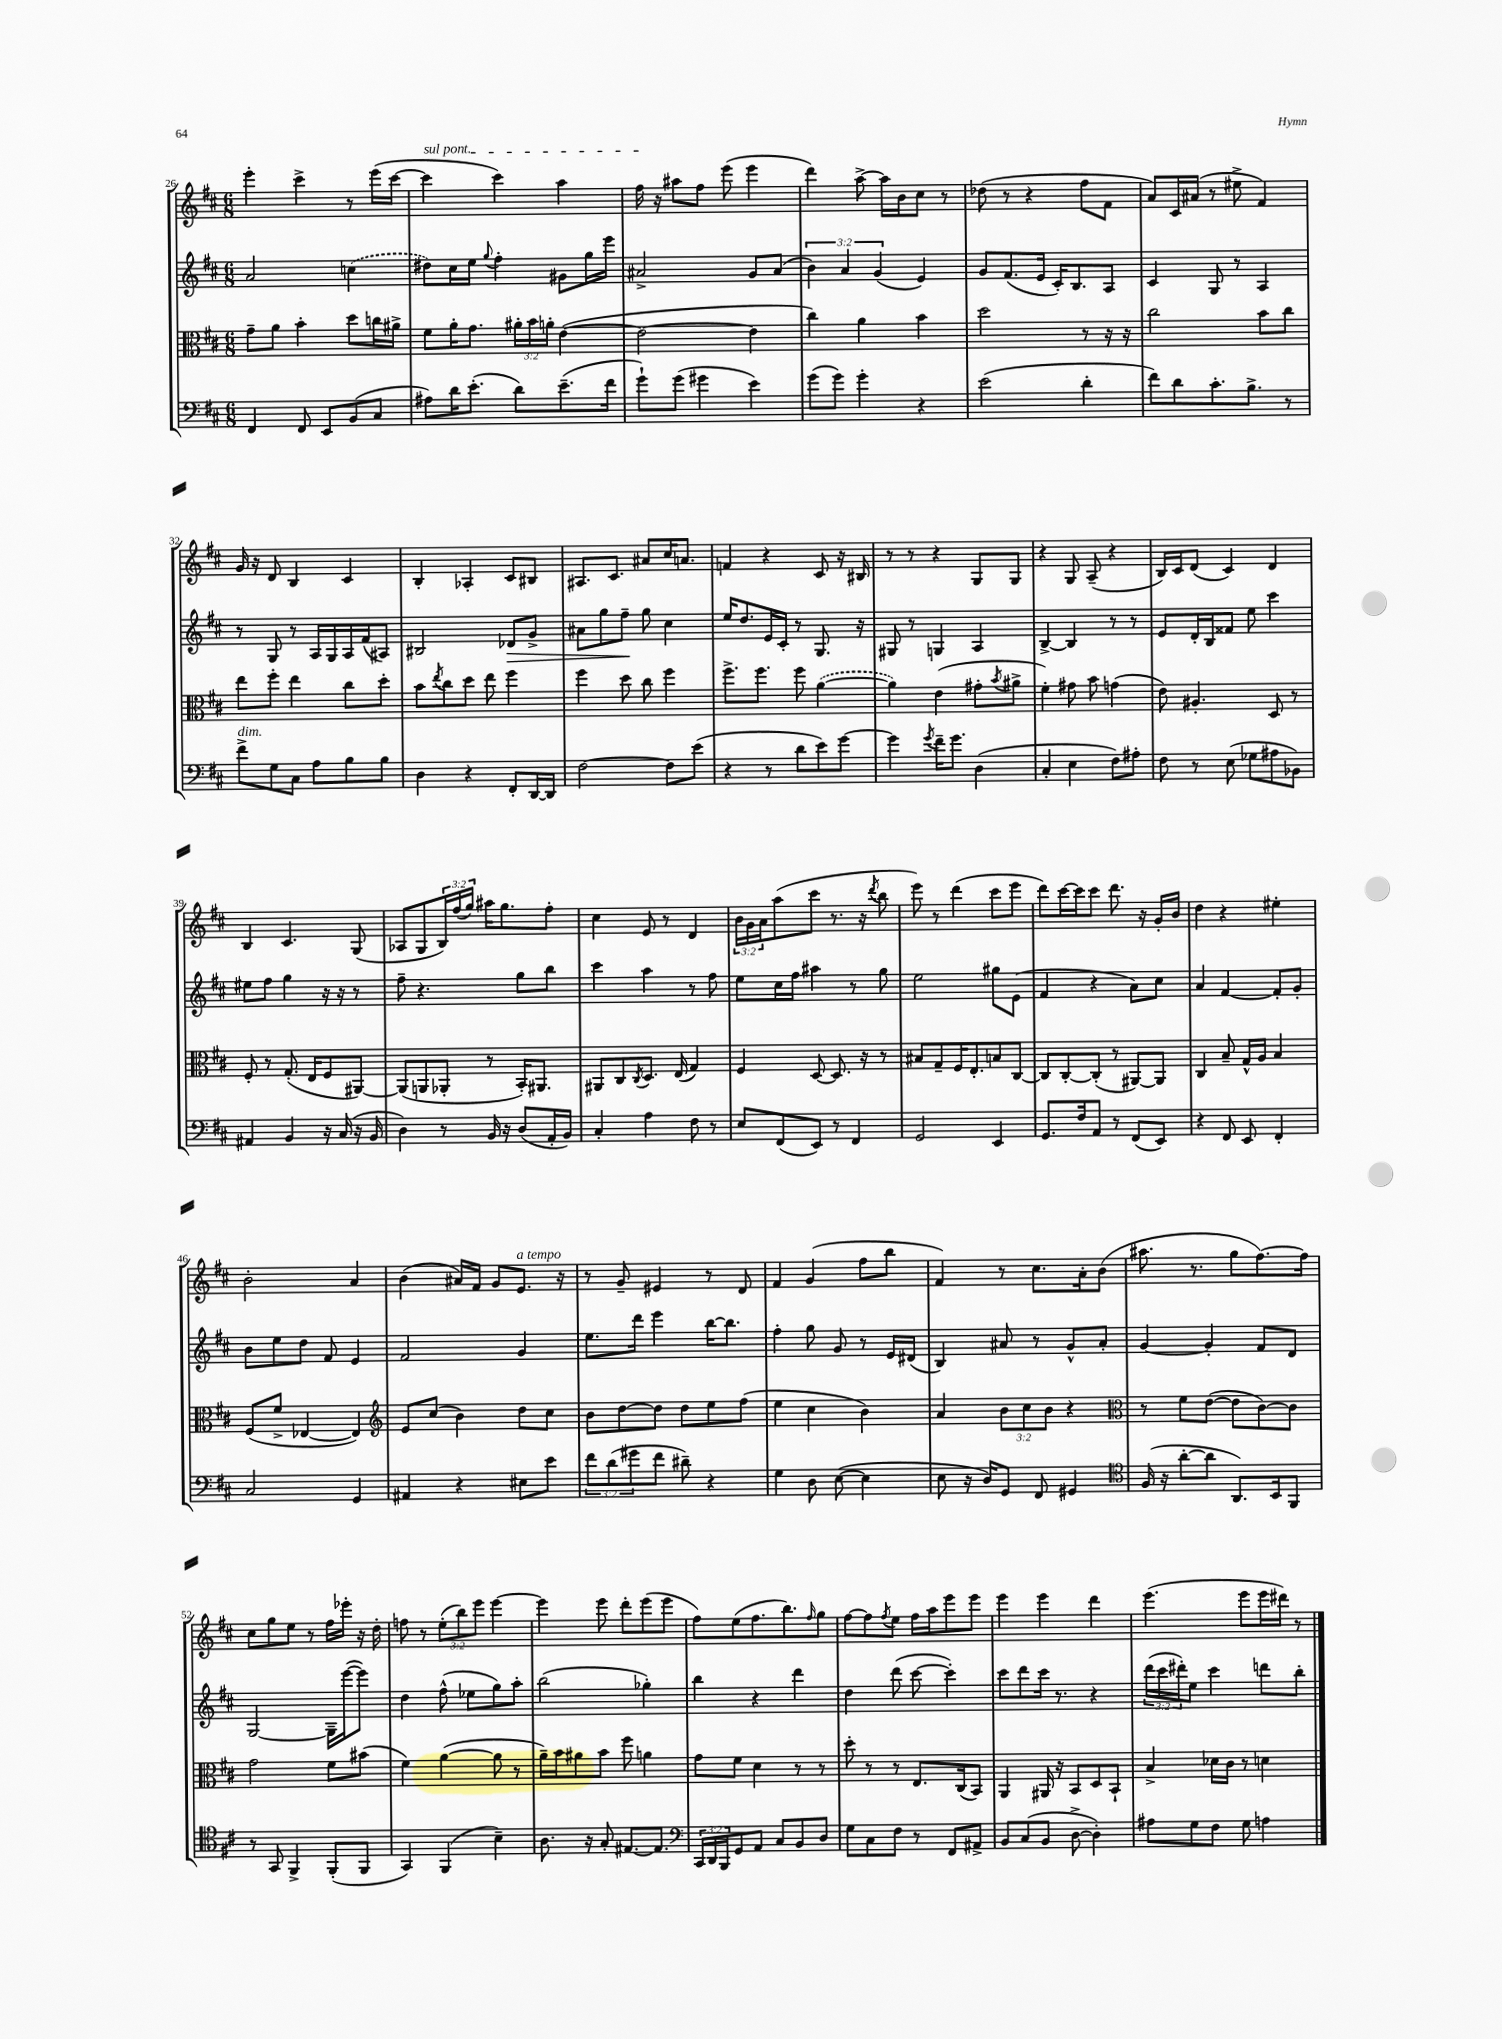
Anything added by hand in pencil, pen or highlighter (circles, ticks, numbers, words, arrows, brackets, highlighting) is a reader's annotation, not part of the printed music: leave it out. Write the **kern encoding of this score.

**kern	**kern	**kern	**dynam	**kern
*part4	*part3	*part2	*part2	*part1
*staff4	*staff3	*staff2	*staff2	*staff1
*clefF4	*clefC3	*clefG2	*	*clefG2
*k[f#c#]	*k[f#c#]	*k[f#c#]	*	*k[f#c#]
*M6/8	*M6/8	*M6/8	*	*M6/8
=26	=26	=26	=26	=26
4FF#/	8g~\L	2a/	.	4eee'\
.	8a\J	.	.	.
8FF#/	4b'\	.	.	4ccc#^\
8EE/L	.	.	.	.
(8BB/	8dd\L	(4ccn\	.	8r
8C#/J	16ccn\L	.	.	(16eee\LL
.	16a#X^\JJ	.	.	[16ccc#\JJ
=27	=27	=27	=27	=27
!	!	!	!	!LO:TX:a:i:t=sul pont.
8A#X\L)	8f#\L	8dd#X\L)	.	4ccc#\]
16d\K	16a'\K	16cc#\L	.	.
(8.e'\J	8.g\J	16ee\JJ	.	.
.	.	8qqgg/	.	.
.	.	4ff#'\	.	4ccc#\)
8d\L)	24a#X'\LL	.	.	.
.	24b\	.	.	.
.	24an'\JJ	.	.	.
(8.e~\	([4e\	8g#X\L	.	4aa\
.	.	16gg\L	.	.
16f#\Jk	.	16eee\JJ	.	.
=28	=28	=28	=28	=28
8g`\L)	2e\_	2a#X^/	.	16ff#\
.	.	.	.	16r
(8g\J	.	.	.	8aa#X\L
4g#X\	.	.	.	8ff#\J
.	.	.	.	(8eee\
4e\)	4e\]	8g/L	.	4eee\
.	.	(8a#/J	.	.
=29	=29	=29	=29	=29
(8g\L	4cc#\)	6b\)	.	4ddd\)
8g\J)	.	.	.	.
.	.	6a/	.	.
4g'\	4a\	.	.	[8aa^\
.	.	(6g/	.	.
.	.	.	.	16aa\LL]
.	.	.	.	16b\J
4r	4b\	4e/)	.	8cc#\J
.	.	.	.	8r
=30	=30	=30	=30	=30
(2e\	2dd\	8g/L	.	(8dd-X\
.	.	(8.f#/	.	8r
.	.	.	.	4r
.	.	16e/Jk	.	.
.	.	16c#'/KL)	.	.
.	.	8.B/	.	.
4d'\	8r	.	.	8ff#\L
.	16r	8A/J	.	8f#\J
.	16r	.	.	.
=31	=31	=31	=31	=31
8f#\L)	2cc#\	4c#/	.	8a/L)
8d\	.	.	.	16c#/L
.	.	.	.	(16a#X/JJ
8.c#'\	.	8G/	.	8r
.	.	8r	.	8ee#X^\
8.B^\J	.	.	.	.
.	8b\L	4A/	.	4f#/)
8r	8cc#\J	.	.	.
!!LO:LB:g=z
=32	=32	=32	=32	=32
!LO:TX:a:i:t=dim.	!	!	!	!
8f#^\L	8ee\L	8r	.	16g/
.	.	.	.	16r
8G\	8ff#'\J	8G/	.	8d/
8C#\J	4ee\	8r	.	4B/
8A\L	.	16A/LL	.	.
.	.	16G/	.	.
8B\	8cc#\L	16A/	.	4c#/
.	.	(16f#/J	.	.
8B\J	8dd'\J	8A#X/J)	.	.
=33	=33	=33	=33	=33
4D\	8b\L	2B#X/	.	4B'/
.	8qee/	.	.	.
.	8cc#\	.	.	.
4r	8dd\J	.	.	4A-X'/
.	8ee\	.	.	.
!	!	!	!LO:HP:b	!
8FF#'/L	4ff#\	8d-X/L	>	8c#/L
[16DD/L	.	8g^/J	.	8B#X/J
16DD/JJ]	.	.	.	.
=34	=34	=34	=34	=34
[2F#\	4ff#\	8a#X\L	.	8.A#X/L
.	.	8gg\	.	.
.	.	.	.	8.c#/J
.	8dd\	8ff#~\J	.	.
.	8cc#\	8gg\	]	8a#X/L
8F#\L]	4ff#\	4cc#\	.	16cc#/K
.	.	.	.	8.an/J
(8e\J	.	.	.	.
=35	=35	=35	=35	=35
4r	8.ff#^\L	16ee/KL	.	4fn/
.	.	8.dd/	.	.
.	8.ff#\J	.	.	.
8r	.	16e/L	.	4r
.	.	16c#'/JJ	.	.
8d\L	8ff#\	8r	.	.
8e\)	([4a\	8.G/	.	8c#/
[8g\J	.	.	.	16r
.	.	16r	.	16B#X/
=36	=36	=36	=36	=36
4g\]	4a\])	8G#X/	.	8r
.	.	8r	.	8r
8qg/	.	.	.	.
16f#~\KL	(4e\	4Gn/	.	4r
8.g\J	.	.	.	.
(4D\	8g#X'\L	4A/	.	8G/L
.	8qb/	.	.	.
.	8a#X^\J	.	.	8G/J
=37	=37	=37	=37	=37
4C#'/	4f#'\)	[4B^/	.	4r
4E\	8g#X\	4B/]	.	8G/
.	8b\	.	.	(8A~/
8F#\L)	(4gn\	8r	.	4r
8A#X'\J	.	8r	.	.
=38	=38	=38	=38	=38
8F#\	8e\)	8e/L	.	16B/LL)
.	.	.	.	16c#/J
8r	4.A#X'/	16d'/L	.	(8d/J
.	.	16B/J	.	.
(8E\	.	8f##X/J	.	4c#/)
8G-X\L	.	8ee\	.	.
8A#X\	8D/	4ccc#\	.	4d/
8BB-X\J)	8r	.	.	.
!!LO:LB:g=z
=39	=39	=39	=39	=39
4AA#X/	8F#'/	8ee#X\L	.	4B/
.	8r	8ff#\J	.	.
4BB/	(8.G'/	4gg\	.	4.c#/
.	16E/KL	.	.	.
16r	8F#/	16r	.	.
(16C#/	.	16r	.	.
16r	[8AA#X/J)	8r	.	(8G/
16BB/	.	.	.	.
=40	=40	=40	=40	=40
4D\)	(8AA#/L]	8ff#~\	.	8A-X/L
.	8AAn/	4.r	.	8G/
8r	8AA-X'/J	.	.	24B/L)
.	.	.	.	(24ff#/
.	.	.	.	24gg/JJ)
16BB/	8r	.	.	16aa#X\KL
16r	.	.	.	8.gg\
(8D/L	16BB'/KL)	8gg\L	.	.
.	8.AA#X/J	.	.	.
16AA'/L	.	8bb\J	.	8ff#'\J
16BB/JJ)	.	.	.	.
=41	=41	=41	=41	=41
4C#'/	8AA#X/L	4ccc#\	.	4cc#\
.	8C#/	.	.	.
.	8qC#/	.	.	.
4A\	8.D/J	4aa\	.	8e/
.	.	.	.	8r
.	(16E/	.	.	.
8F#\	4G/)	8r	.	4d/
8r	.	8ff#\	.	.
=42	=42	=42	=42	=42
8E/L	4F#/	8ee\L	.	24b\LL
.	.	.	.	24g\
.	.	.	.	24a\J
(8FF#/	.	16cc#\L	.	(8aa\
.	.	16ff#\JJ	.	.
8EE/J)	[8D/	4aa#X\	.	8ccc#\J
8r	8.D/]	.	.	8.r
4FF#/	.	8r	.	.
.	16r	.	.	16r
.	.	.	.	8qddd/
.	8r	8gg\	.	8bb\
=43	=43	=43	=43	=43
2GG/	8B#X/L	2ee\	.	8eee\)
.	8G~/	.	.	8r
.	16F#/K	.	.	(4ddd\
.	8.E'/	.	.	.
4EE/	8Bn/	8gg#X\L	.	8ccc#\L
.	[8C#/J	(8e\J	.	8eee\J
=44	=44	=44	=44	=44
8.GG/L	8C#/L]	4f#/	.	8ddd\L)
.	[8C#'/	.	.	[16ccc#\L
16F#/k	.	.	.	16ccc#\J]
8AA/J	(8C#'/J]	4r	.	8ccc#\J
8r	8r	.	.	8.ddd\
(8FF#/L	[8AA#X/L)	8a\L)	.	.
.	.	.	.	16r
8EE/J)	8AA#/J]	8cc#\J	.	16g'/LL
.	.	.	.	16b/JJ
=45	=45	=45	=45	=45
4r	4C#/	4a/	.	4dd\
8FF#/	8B~/	[4f#/	.	4r
8EE/	16G^^/LL	.	.	.
.	16A/JJ	.	.	.
4FF#'/	4B/	8f#'/L]	.	4ee#X'\
.	.	8g'/J	.	.
!!LO:LB:g=z
=46	=46	=46	=46	=46
2C#/	(8F#/L	8b\L	.	2b'\
.	8f#^/J	8ee\	.	.
.	[4E-X/	8dd\J	.	.
.	.	8f#/	.	.
4GG/	4E-/])	4e/	.	4a/
=47	=47	=47	=47	=47
*	*clefG2	*	*	*
4AA#X/	8e/L	2f#/	.	(4b\
.	(8cc#/J	.	.	.
4r	4b\)	.	.	16a#X/LL)
.	.	.	.	16f#/JJ
.	.	.	.	8g/L
!	!	!	!	!LO:TX:a:i:t=a tempo
8E#X\L	8dd\L	4g/	.	8.e/J
8e\J	8cc#\J	.	.	.
.	.	.	.	16r
=48	=48	=48	=48	=48
12f#\L	8b\L	8.ee\L	.	8r
(12d\	.	.	.	.
.	[8dd\	.	.	8g~/
12g#X\	.	.	.	.
.	.	16ddd\Jk	.	.
8f#\J	8dd\J]	4eee\	.	4e#X/
8d#X~\)	8dd\L	.	.	.
4r	8ee\	[16bb\KL	.	8r
.	.	8.bb\J]	.	.
.	(8ff#\J	.	.	8d/
=49	=49	=49	=49	=49
4G\	4ee\	4ff#'\	.	4f#/
8D\	4cc#\	8gg\	.	(4g/
([8E\	.	8g/	.	.
4E\]	4b\)	8r	.	8ff#\L
.	.	16e/LL	.	8bb\J
.	.	(16d#X/JJ	.	.
=50	=50	=50	=50	=50
8E\	4a/	4B/)	.	4f#/)
16r	.	.	.	.
16D/KL)	.	.	.	.
8GG/J	12b\L	8a#X/	.	8r
.	12cc#\	.	.	.
8FF#/	.	8r	.	8.cc#\L
.	12b\J	.	.	.
4GG#X/	4r	8g^^/L	.	.
.	.	.	.	16a'\k
.	.	8a#'/J	.	(8b\J
=51	=51	=51	=51	=51
*clefC4	*clefC3	*	*	*
(16F#/	8r	[4g/	.	8.aa#X\
16r	.	.	.	.
[8a'\L	8f#\L	.	.	.
.	.	.	.	8.r
8a\J]	([8e\J	4g'/]	.	.
8.AA/L)	8e\L]	.	.	8gg\L
.	[8c#\)	8f#/L	.	[8.ff#\)
16BB/k	.	.	.	.
8FF#/J	8c#\J]	8d/J	.	.
.	.	.	.	16ff#\Jk]
!!LO:LB:g=z
=52	=52	=52	=52	=52
8r	2g\	[2G/	.	8cc#\L
8GG/	.	.	.	8gg\
4FF#^/	.	.	.	8ee\J
.	.	.	.	8r
(8FF#'/L	8f#\L	16G~\LL]	.	16ff#\LL
.	.	([16eee\J	.	16eee-X'\JJ
8FF#/J	(8b#X\J	8eee\J])	.	16r
.	.	.	.	16dd'\
=53	=53	=53	=53	=53
4GG/)	4f#\)	4dd\	.	8ffn\
.	.	.	.	8r
(4FF#/	([4a\	(8ff#^^\	.	(12ee'\L
.	.	.	.	12bb\)
.	.	8ee-X\L	.	.
.	.	.	.	12eee\J
4B~\)	8a\]	8gg\)	.	[4eee\
.	8r	8aa'\J	.	.
=54	=54	=54	=54	=54
8.A\	16a~\LL)	(2bb\	.	4eee\]
.	16b\J	.	.	.
.	8a#X\	.	.	.
16r	.	.	.	.
8G'/	8b\J	.	.	8eee\
[8.E#X/L	8ff#\	.	.	8ddd'\L
.	4an\	4gg-X'\)	.	(8eee\
8.E#/J]	.	.	.	.
.	.	.	.	8eee\J
=55	=55	=55	=55	=55
*clefF4	*	*	*	*
24CC#/LL	8g\L	4bb\	.	8ff#\L)
24DD/	.	.	.	.
24BBB/J	.	.	.	.
8GG/	8f#\J	.	.	(8ee\
8AA/J	4d\	4r	.	8.ff#\
8C#/L	.	.	.	.
.	.	.	.	8.bb\)
8BB/	8r	4ddd\	.	.
.	.	.	.	16qqff#/
8D/J	8r	.	.	8gg\J
=56	=56	=56	=56	=56
8G\L	8dd'\	4dd\	.	[8ff#\L
8C#\	8r	.	.	8ff#\]
.	.	.	.	8qff#/
8F#\J	8r	(8ddd\	.	8ee\J
8r	8.E/L	[8ccc#\	.	16ff#\LL
.	.	.	.	16aa\J
8FF#/L	.	4ccc#'\])	.	8eee\
.	(16C#/k	.	.	.
8AA#X^/J	8BB/J)	.	.	8eee\J
=57	=57	=57	=57	=57
8BB/L	4AA/	8ccc#\L	.	4eee\
(8C#/	.	8ddd\	.	.
8BB/J	16AA#X/	16ccc#\Jk	.	4eee\
.	16r	8.r	.	.
[8D^\	8BB/L	.	.	.
4D'\])	8D/	4r	.	4ddd\
.	8BB`/J	.	.	.
=58	=58	=58	=58	=58
8A#X\L	4B^/	(24ddd\LL	.	(4.eee\
.	.	24ccc#\	.	.
.	.	24ddd#X'\J)	.	.
8G\	.	8ee\J	.	.
8F#\J	16d-X\LL	4ccc#\	.	.
.	16c#\JJ	.	.	.
8G\	8r	.	.	8eee\L
4An\	4dn\	8dddn\L	.	16eee\L
.	.	.	.	16ddd#X\JJ)
.	.	8bb'\J	.	8r
==	==	==	==	==
*-	*-	*-	*-	*-
